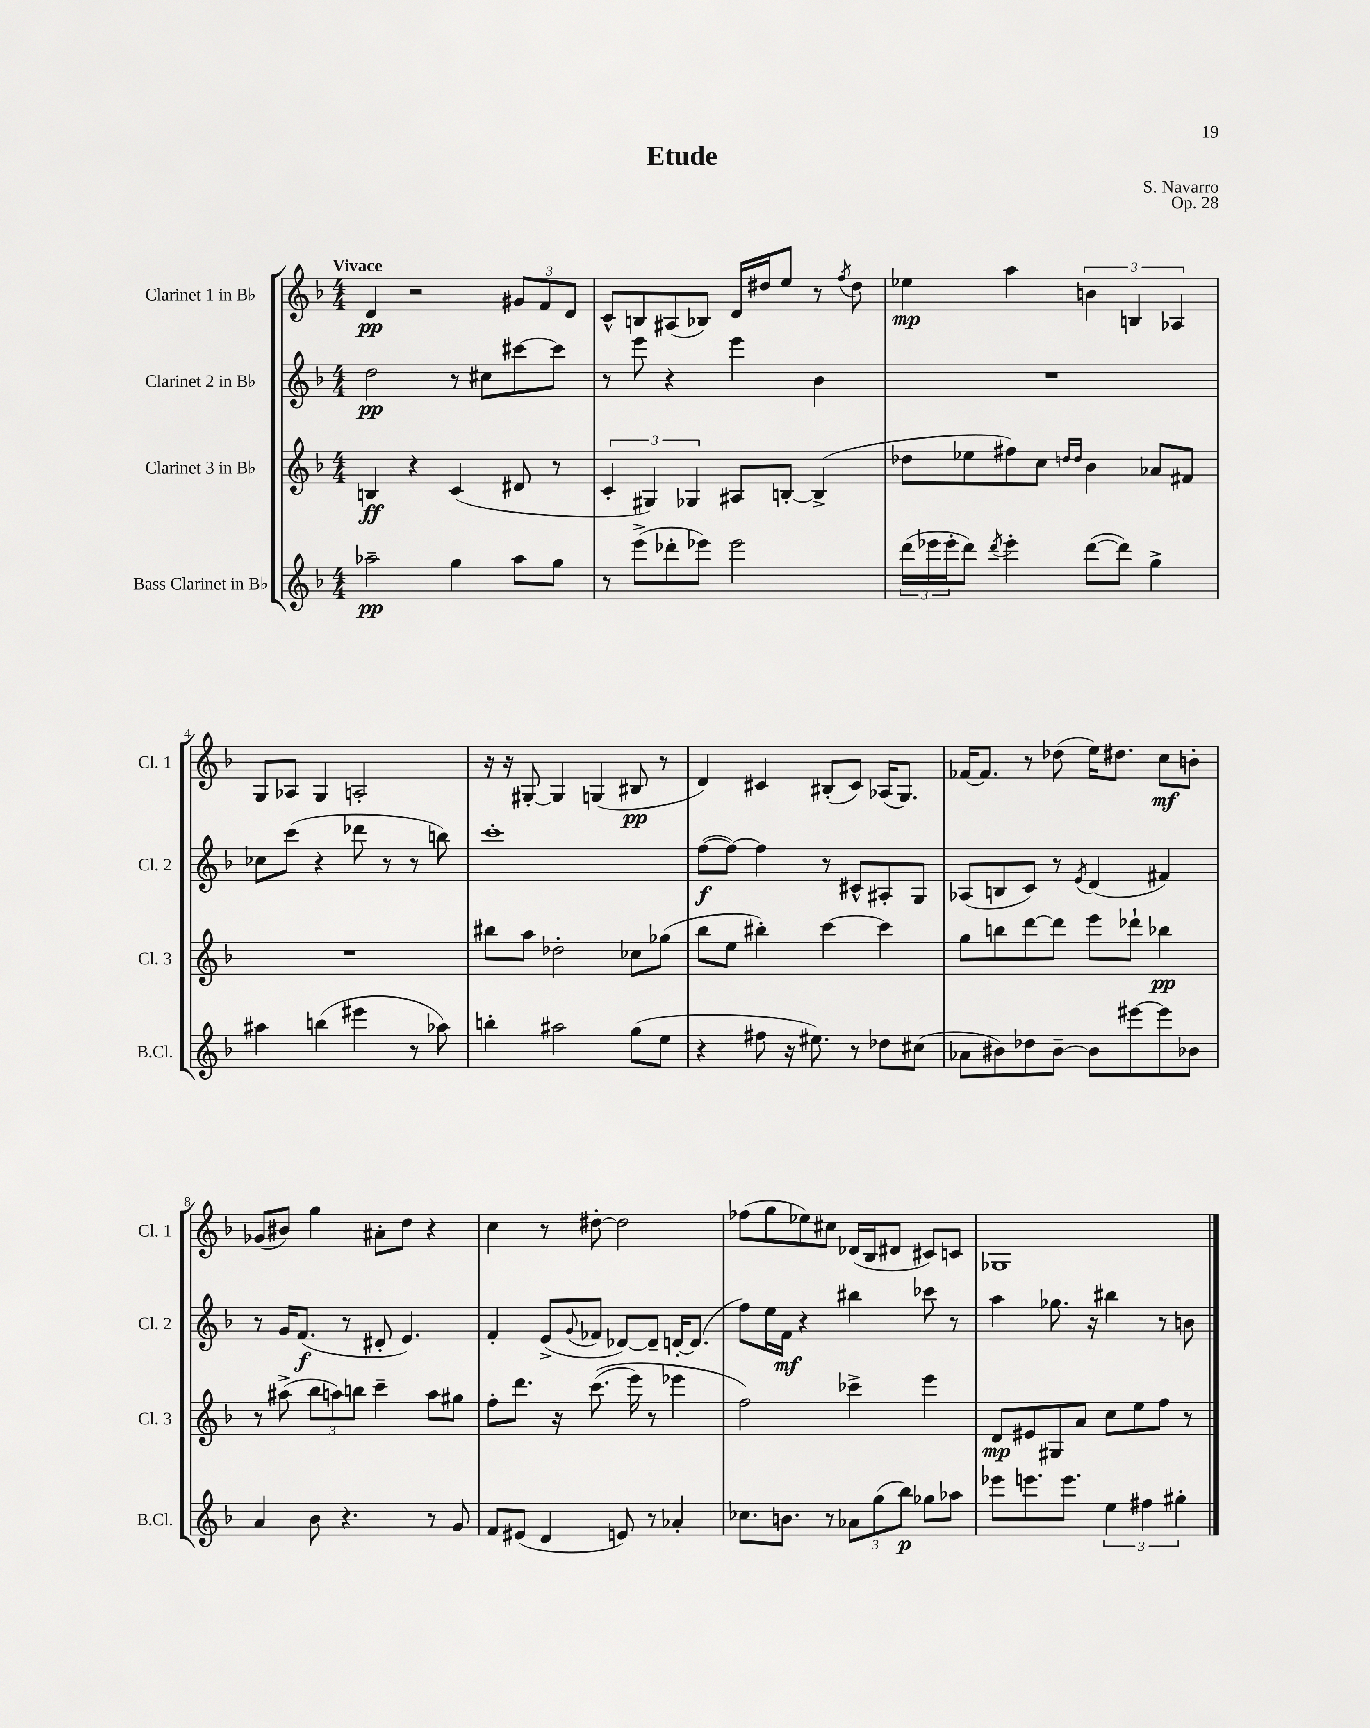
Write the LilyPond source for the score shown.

\header { title = "Etude" composer = "S. Navarro" opus = "Op. 28" }
<<
\new StaffGroup <<
\new Staff = "s0" \with { instrumentName = "Clarinet 1 in Bb" shortInstrumentName = "Cl. 1" } {
    \clef treble \key f \major \numericTimeSignature \time 4/4 \tempo "Vivace"
    d'4\pp r2 \tuplet 3/2 { gis'8 f'8 d'8 } |
    c'8-^ b8 ais8( bes8) d'16 dis''16 e''8 r8 \acciaccatura { f''8 } dis''8 |
    ees''4\mp a''4 \tuplet 3/2 { b'4 b4 aes4 } |
    g8 aes8 g4 a2-. |
    r16 r16 gis8~-. gis4 g4( bis8\pp r8 |
    d'4) cis'4 bis8-.( cis'8) aes16( g8.) |
    fes'16~ fes'8. r8 des''8( e''16) dis''8. c''8\mf b'8-. |
    ges'8( bis'8) g''4 ais'8-. d''8 r4 |
    c''4 r8 dis''8~-. dis''2 |
    fes''8( g''8 ees''8) cis''8 des'16( bes16 dis'8 cis'8) c'8 |
    ges1 \bar "|." |
}
\new Staff = "s1" \with { instrumentName = "Clarinet 2 in Bb" shortInstrumentName = "Cl. 2" } {
    \clef treble \key f \major \numericTimeSignature \time 4/4
    d''2\pp r8 cis''8 cis'''8~ cis'''8 |
    r8 e'''8 r4 e'''4 bes'4 |
    R1 |
    ces''8 c'''8( r4 des'''8 r8 r8 b''8) |
    c'''1-. |
    f''8~\f( f''8~) f''4 r8 cis'8-^ ais8-. g8 |
    aes8( b8 c'8) r8 \acciaccatura { e'8 } d'4( fis'4) |
    r8 g'16 f'8.\f( r8 dis'8-. e'4.) |
    f'4-. e'8->( \appoggiatura { g'8 } fes'8 des'8~) des'8-- d'16~-. d'8.( |
    f''8) e''16 f'16\mf r4 bis''4 ces'''8 r8 |
    a''4 ges''8. r16 bis''4 r8 b'8 \bar "|." |
}
\new Staff = "s2" \with { instrumentName = "Clarinet 3 in Bb" shortInstrumentName = "Cl. 3" } {
    \clef treble \key f \major \numericTimeSignature \time 4/4
    b4\ff r4 c'4( dis'8 r8 |
    \tuplet 3/2 { c'4-. gis4) ges4 } ais8 b8~-. b4->( |
    des''8 ees''8 fis''8) c''8 \grace { d''16 d''16 } bes'4 aes'8 fis'8 |
    R1 |
    bis''8 a''8 des''2-. ces''8 ges''8( |
    bes''8 e''8 bis''4-.) c'''4~ c'''4 |
    g''8 b''8 d'''8~ d'''8 e'''8 des'''8-! bes''4\pp |
    r8 ais''8->( \tuplet 3/2 { bes''8 a''8) b''8 } c'''4-- a''8 gis''8 |
    f''8-. d'''8. r16 c'''8.(\( e'''16) r8 ees'''4 |
    f''2\) ces'''4-> e'''4 |
    d'8\mp eis'8 gis8 a'8 c''8 e''8 f''8 r8 \bar "|." |
}
\new Staff = "s3" \with { instrumentName = "Bass Clarinet in Bb" shortInstrumentName = "B.Cl." } {
    \clef treble \key f \major \numericTimeSignature \time 4/4
    aes''2--\pp g''4 aes''8 g''8 |
    r8 e'''8->( des'''8-. ees'''8) ees'''2 |
    \tuplet 3/2 { d'''16( ees'''16 ees'''16-. } d'''8) \acciaccatura { d'''8 } ees'''4-. d'''8~( d'''8) g''4-> |
    ais''4 b''4( eis'''4 r8 aes''8) |
    b''4-. ais''2 g''8( e''8 |
    r4 fis''8 r16 eis''8.) r8 des''8 cis''8( |
    aes'8 bis'8) des''8 bis'8~-- bis'8 eis'''8~ eis'''8 bes'8 |
    a'4 bes'8 r4. r8 g'8 |
    f'8 eis'8( d'4 e'8) r8 aes'4-. |
    ces''8. b'8. r8 \tuplet 3/2 { aes'8 g''8( bes''8\p) } ges''8 aes''8 |
    ees'''8 e'''8. e'''8. \tuplet 3/2 { e''4 fis''4 gis''4-. } \bar "|." |
}
>>
>>
